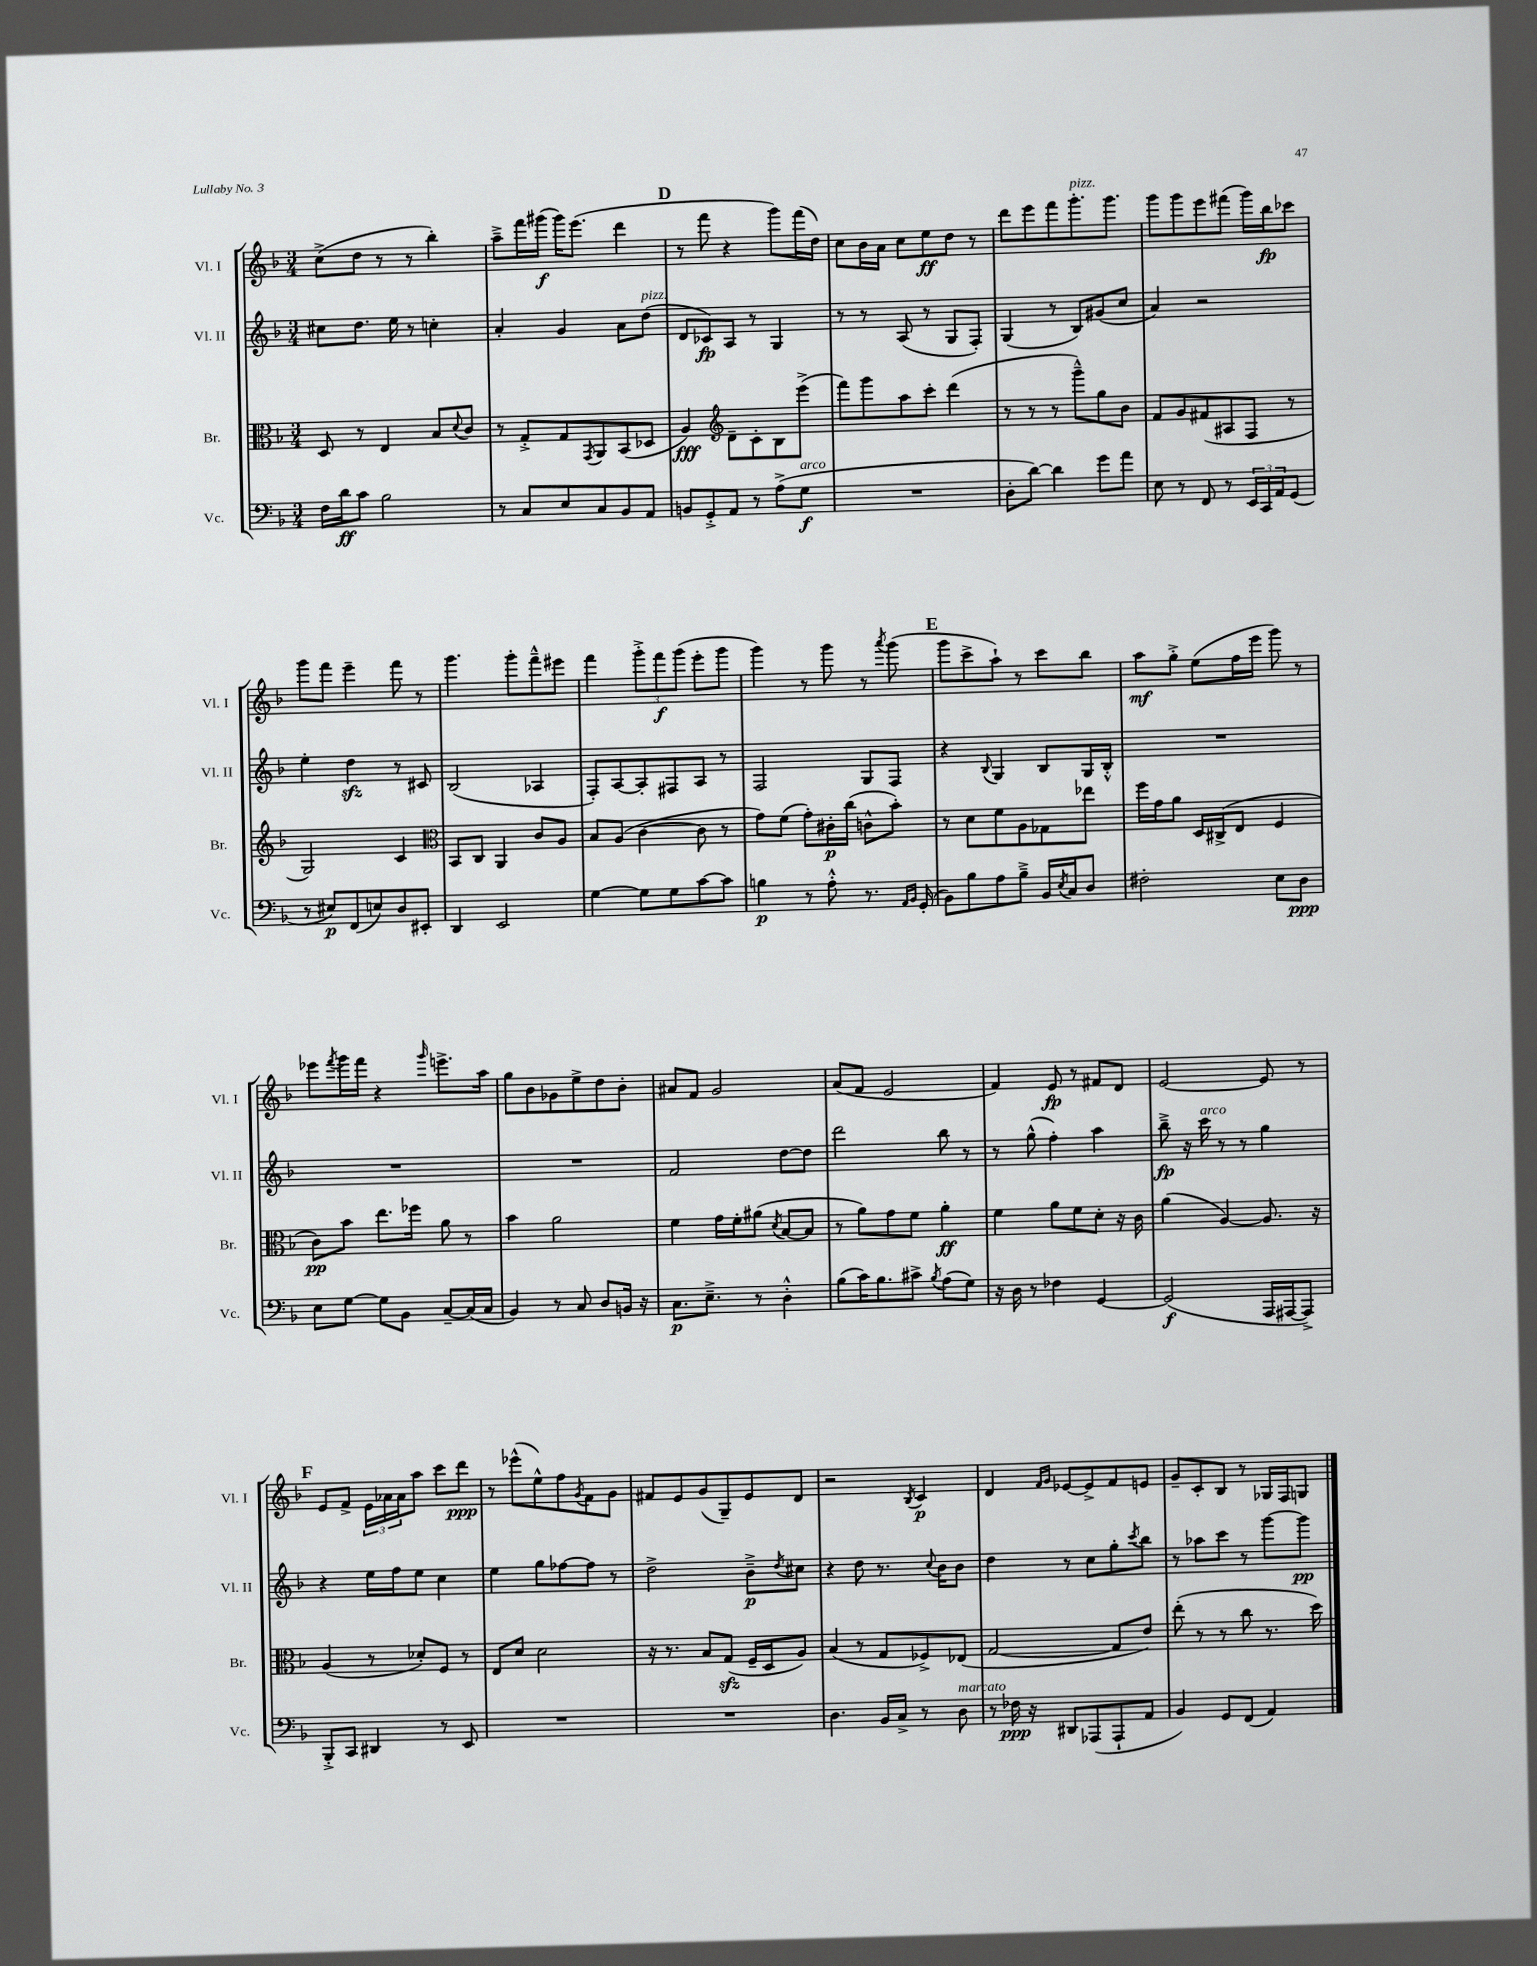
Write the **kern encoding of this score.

**kern	**dynam	**kern	**dynam	**kern	**dynam	**kern	**dynam
*part4	*part4	*part3	*part3	*part2	*part2	*part1	*part1
*staff4	*staff4	*staff3	*staff3	*staff2	*staff2	*staff1	*staff1
*I"Vc.	*	*I"Br.	*	*I"Vl. II	*	*I"Vl. I	*
*I'Vc.	*	*I'Br.	*	*I'Vl. II	*	*I'Vl. I	*
*clefF4	*	*clefC3	*	*clefG2	*	*clefG2	*
*k[b-]	*	*k[b-]	*	*k[b-]	*	*k[b-]	*
*M3/4	*	*M3/4	*	*M3/4	*	*M3/4	*
=35	=35	=35	=35	=35	=35	=35	=35
16F\LL	.	8D/	.	8cc#X\L	.	(8cc^\L	.
16d\J	ff	.	.	.	.	.	.
8c\J	.	8r	.	8.dd\J	.	8dd\J	.
2B-\	.	4E/	.	.	.	8r	.
.	.	.	.	16ee\	.	.	.
.	.	.	.	8r	.	8r	.
.	.	8B-/L	.	4ccn'\	.	4bb-'\)	.
.	.	8qqd/	.	.	.	.	.
.	.	8c/J	.	.	.	.	.
=36	=36	=36	=36	=36	=36	=36	=36
8r	.	8r	.	4a'/	.	8aa~^\L	.
8C/L	.	8G'^/L	.	.	.	16fff\L	.
.	.	.	.	.	.	(16ggg#X\JJ	f
8E/	.	8G/	.	4g/	.	16ggg#\KL)	.
.	.	.	.	.	.	(8.eee\J	.
.	.	8qGG/	.	.	.	.	.
8C/	.	8AA/	.	.	.	.	.
8BB-/	.	(8BB-/	.	8a\L	.	4ddd\	.
!	!	!	!	!LO:TX:a:i:t=pizz.	!	!	!
8AA/J	.	8D-X/J	.	(8dd\J	.	.	.
!!LO:REH:place=s1:t=D
=37	=37	=37	=37	=37	=37	=37	=37
8BBn/L	.	4A/)	fff	8d/L	.	8r	.
8GG'^/	.	.	.	8c-X/)	fp	8fff\	.
*	*	*clefG2	*	*	*	*	*
8AA/J	.	8d~\L	.	8A/J	.	4r	.
8r	.	8c'\	.	8r	.	.	.
(8A^\L	.	8B-\	.	4G/	.	8ggg\L)	.
!LO:TX:a:i:t=arco	!	!	!	!	!	!	!
8G\J	f	(8eee^\J	.	.	.	(16fff\L	.
.	.	.	.	.	.	16dd\JJ)	.
=38	=38	=38	=38	=38	=38	=38	=38
2.r	.	8fff\L)	.	8r	.	8cc\L	.
.	.	8ggg\	.	8r	.	16b-\L	.
.	.	.	.	.	.	16a\JJ	.
.	.	8aa\	.	(8A/	.	8cc\L	.
.	.	8ccc'\J	.	8r	.	8ee\	ff
.	.	(4ddd\	.	8G/L	.	8dd\J	.
.	.	.	.	8F'/J)	.	8r	.
=39	=39	=39	=39	=39	=39	=39	=39
8D'\L	.	8r	.	(4G/	.	8ddd\L	.
[8d\J)	.	8r	.	.	.	8eee\	.
4d\]	.	8r	.	8r	.	8fff\	.
!	!	!	!	!	!	!LO:TX:a:i:t=pizz.	!
.	.	8ggg~^^\L)	.	8B-/L)	.	8.ggg'\	.
8g\L	.	8gg\	.	(8g#X/	.	.	.
.	.	.	.	.	.	8.ggg\J	.
8a\J	.	8b-\J	.	8cc/J	.	.	.
=40	=40	=40	=40	=40	=40	=40	=40
8E\	.	8f/L	.	4a/)	.	8ggg\L	.
8r	.	8g/	.	.	.	8ggg\	.
8FF/	.	(8f#X/	.	2r	.	8eee\	.
8r	.	8A#X/	.	.	.	(8fff#X\J	.
24EE/LL	.	8F/J	.	.	.	16ggg\LL)	.
24CC/	.	.	.	.	.	.	.
.	.	.	.	.	.	16bb-\J	fp
24AA/J	.	.	.	.	.	.	.
(8GG/J	.	8r	.	.	.	8ccc-X\J	.
!!LO:LB:g=z
=41	=41	=41	=41	=41	=41	=41	=41
8r	.	2G/)	.	4ee'\	.	8ggg\L	.
8E#X/L)	p	.	.	.	.	8fff\J	.
(8FF/	.	.	.	4ddzz\	.	4eee~\	.
8En/)	.	.	.	.	.	.	.
8D/	.	4c/	.	8r	.	8fff\	.
8EE#X'/J	.	.	.	8c#X/	.	8r	.
=42	=42	=42	=42	=42	=42	=42	=42
*	*	*clefC3	*	*	*	*	*
4DD/	.	8BB-/L	.	(2B-/	.	4.ggg\	.
.	.	8C/J	.	.	.	.	.
2EE/	.	4AA/	.	.	.	.	.
.	.	.	.	.	.	8ggg'\L	.
.	.	8c/L	.	4A-X/	.	8fff~^^\	.
.	.	8A/J	.	.	.	8eee#X\J	.
=43	=43	=43	=43	=43	=43	=43	=43
[4G\	.	8B-/L	.	8F'/L)	.	4fff\	.
.	.	(8A/J	.	[8A/	.	.	.
8G\L]	.	[4c\	.	8A'/]	.	12ggg'^\L	.
.	.	.	.	.	.	12fff\	f
8G\	.	.	.	8F#X/	.	.	.
.	.	.	.	.	.	(12ggg\J	.
[8c\	.	8c\]	.	8A/J	.	8eee'\L	.
8c\J]	.	8r	.	8r	.	8ggg\J	.
=44	=44	=44	=44	=44	=44	=44	=44
4Bn\	p	8g\L)	.	2F/	.	4ggg\)	.
.	.	(8f\J	.	.	.	.	.
8r	.	8g'\L)	.	.	.	8r	.
8A'^^\	.	16c#X'\L	p	.	.	8ggg\	.
.	.	(16cc\JJ	.	.	.	.	.
8.r	.	8cn^^\L	.	8G/L	.	8r	.
.	.	.	.	.	.	8qaaa/	.
.	.	8b-'\J)	.	8F/J	.	(8ggg\	.
16qqAA/LL	.	.	.	.	.	.	.
16qqBB-/JJ	.	.	.	.	.	.	.
(16GG'/	.	.	.	.	.	.	.
!!LO:REH:place=s1:t=E
=45	=45	=45	=45	=45	=45	=45	=45
8BB-\L)	.	8r	.	4r	.	8ggg\L	.
8B-\	.	8d\L	.	.	.	8ccc^\	.
.	.	.	.	8qqB-/	.	.	.
8A\	.	8f\	.	4G/	.	8aa`\J)	.
8B-~^\J	.	8A\	.	.	.	8r	.
16BB-/LL	.	8G-X\	.	8B-/L	.	8ccc\L	.
8qE/	.	.	.	.	.	.	.
16C/J	.	.	.	.	.	.	.
8D/J	.	8ee-X\J	.	16G/L	.	8bb-\J	.
.	.	.	.	16B-'^^/JJ	.	.	.
=46	=46	=46	=46	=46	=46	=46	=46
2F#X'\	.	16ff\LL	.	2.r	.	8aa\L	mf
.	.	16g\J	.	.	.	.	.
.	.	8a\J	.	.	.	8gg'^\J	.
.	.	16D/LL	.	.	.	(8ee\L	.
.	.	(16C#X^/J	.	.	.	.	.
.	.	8E/J	.	.	.	16ff\L	.
.	.	.	.	.	.	16eee\JJ	.
8E\L	.	4F/	.	.	.	8ggg\)	.
8D\J	ppp	.	.	.	.	8r	.
!!LO:LB:g=z
=47	=47	=47	=47	=47	=47	=47	=47
8E\L	.	8c\L)	pp	2.r	.	8eee-X\L	.
.	.	.	.	.	.	8qfff/	.
[8G\J	.	8b-\J	.	.	.	16ggg\L	.
.	.	.	.	.	.	16fff\JJ	.
8G\L]	.	8.ee\L	.	.	.	4r	.
8BB-\J	.	.	.	.	.	.	.
.	.	16ff-X\Jk	.	.	.	.	.
.	.	.	.	.	.	16qqggg/	.
[8C~/L	.	8a\	.	.	.	8.eeen^\L	.
(16C/L]	.	8r	.	.	.	.	.
16C/JJ	.	.	.	.	.	16aa\Jk	.
=48	=48	=48	=48	=48	=48	=48	=48
4BB-/)	.	4b-\	.	2.r	.	8gg\L	.
.	.	.	.	.	.	8b-\	.
8r	.	2a\	.	.	.	8g-X\	.
8C/	.	.	.	.	.	8ee^\	.
8D/L	.	.	.	.	.	8dd\	.
16BBn/Jk	.	.	.	.	.	8b-'\J	.
16r	.	.	.	.	.	.	.
=49	=49	=49	=49	=49	=49	=49	=49
8.C\L	p	4f\	.	2f/	.	8a#X/L	.
.	.	.	.	.	.	8f/J	.
8.E~^\J	.	.	.	.	.	.	.
.	.	16g\LL	.	.	.	2g/	.
.	.	16f'\J	.	.	.	.	.
8r	.	(8a#X\J	.	.	.	.	.
.	.	8qd/	.	.	.	.	.
4D'^^\	.	[8B-/L	.	[8dd\L	.	.	.
.	.	8B-/J]	.	8dd\J]	.	.	.
=50	=50	=50	=50	=50	=50	=50	=50
(8B-\L	.	8r	.	2ddd\	.	(8a/L	.
16c\K)	.	8a\L)	.	.	.	8f/J	.
8.B-\	.	.	.	.	.	.	.
.	.	8g\	.	.	.	2e/	.
8c#X^\J	.	8f\J	.	.	.	.	.
8qB-/	.	.	.	.	.	.	.
(8A\L	.	4a'\	ff	8bb-\	.	.	.
8G\J)	.	.	.	8r	.	.	.
=51	=51	=51	=51	=51	=51	=51	=51
16r	.	4f\	.	8r	.	4f/)	.
16D\	.	.	.	.	.	.	.
8r	.	.	.	(8gg^^\	.	.	.
4F-X\	.	8a\L	.	4ff'\)	.	8e/	fp
.	.	8f\	.	.	.	8r	.
[4GG/	.	8d'\J	.	4aa\	.	8f#X/L	.
.	.	16r	.	.	.	8d/J	.
.	.	16c\	.	.	.	.	.
=52	=52	=52	=52	=52	=52	=52	=52
(2GG/]	f	(4a\	.	8bb-~^\	fp	[2e/	.
.	.	.	.	16r	.	.	.
!	!	!	!	!LO:TX:a:i:t=arco	!	!	!
.	.	.	.	16ccc\	.	.	.
.	.	[4A/)	.	8r	.	.	.
.	.	.	.	8r	.	.	.
16AAA/LL	.	8.A/]	.	4gg\	.	8e/]	.
[16AAA#X/J	.	.	.	.	.	.	.
8AAA#^/J])	.	.	.	.	.	8r	.
.	.	16r	.	.	.	.	.
!!LO:LB:g=z
!!LO:REH:place=s1:t=F
=53	=53	=53	=53	=53	=53	=53	=53
8BBB-'^/L	.	(4A/	.	4r	.	8e/L	.
8CC/J	.	.	.	.	.	8f^/J	.
4DD#X/	.	8r	.	16ee\LL	.	24e\LL	.
.	.	.	.	.	.	24a-X\	.
.	.	.	.	16ff\J	.	.	.
.	.	.	.	.	.	24a-\J	.
.	.	8d-X'/L)	.	8ee\J	.	8aa\J	.
8r	.	8F/J	.	4cc\	.	8ccc\L	.
8EE/	.	8r	.	.	.	8ddd\J	ppp
=54	=54	=54	=54	=54	=54	=54	=54
2.r	.	8E/L	.	4ee\	.	8r	.
.	.	8d/J	.	.	.	(8eee-X^^\L	.
.	.	2d\	.	8gg\L	.	8ee^^\)	.
.	.	.	.	[8ff-X\	.	8ff\	.
.	.	.	.	.	.	8qg/	.
.	.	.	.	8ff-\J]	.	8f\	.
.	.	.	.	8r	.	8g\J	.
=55	=55	=55	=55	=55	=55	=55	=55
2.r	.	16r	.	2dd^\	.	8f#X/L	.
.	.	8.r	.	.	.	.	.
.	.	.	.	.	.	8e/	.
.	.	8B-/L	.	.	.	(8g/	.
.	.	(8Gzz/J	.	.	.	8G~/)	.
.	.	16F~/LL	.	8b-~^\L	p	8e/	.
.	.	16D/J	.	.	.	.	.
.	.	.	.	8qdd/	.	.	.
.	.	8A/J)	.	8cc#X\J	.	8d/J	.
=56	=56	=56	=56	=56	=56	=56	=56
4.D\	.	(4B-/	.	4r	.	2r	.
.	.	8r	.	8dd\	.	.	.
16BB-/LL	.	8G/L	.	8.r	.	.	.
16C^/JJ	.	.	.	.	.	.	.
.	.	.	.	.	.	8qB-/	.
8r	.	8F-X^/)	.	.	.	4c/	p
.	.	.	.	8qqcc/	.	.	.
.	.	.	.	16b-\KL	.	.	.
!LO:TX:a:i:t=marcato	!	!	!	!	!	!	!
8D\	.	(8E-X/J	.	8b-\J	.	.	.
=57	=57	=57	=57	=57	=57	=57	=57
8r	.	[2G/	.	4dd\	.	4d/	.
16F-X\	ppp	.	.	.	.	.	.
16r	.	.	.	.	.	.	.
.	.	.	.	.	.	16qqf/LL	.
.	.	.	.	.	.	16qqg/JJ	.
8DD#X/L	.	.	.	8r	.	[8e-X/L	.
(8AAA-X/	.	.	.	8cc\L	.	8e-^/]	.
8AAA-`/	.	8G/L]	.	8gg'\	.	8f/	.
.	.	.	.	8qccc/	.	.	.
8AA/J	.	8e/J)	.	8bb-\J	.	8en/J	.
=58	=58	=58	=58	=58	=58	=58	=58
4BB-/)	.	(8ee'\	.	8r	.	8g~/L	.
.	.	8r	.	8aa-X\L	.	8c'/	.
8GG/L	.	8r	.	8ccc\J	.	8B-/J	.
(8FF/J	.	8cc\	.	8r	.	8r	.
4AA/)	.	8.r	.	[8ggg\L	.	16G-X/LL	.
.	.	.	.	.	.	16F/J	.
.	.	.	.	8ggg\J]	pp	8Gn/J	.
.	.	16dd\)	.	.	.	.	.
==	==	==	==	==	==	==	==
*-	*-	*-	*-	*-	*-	*-	*-
